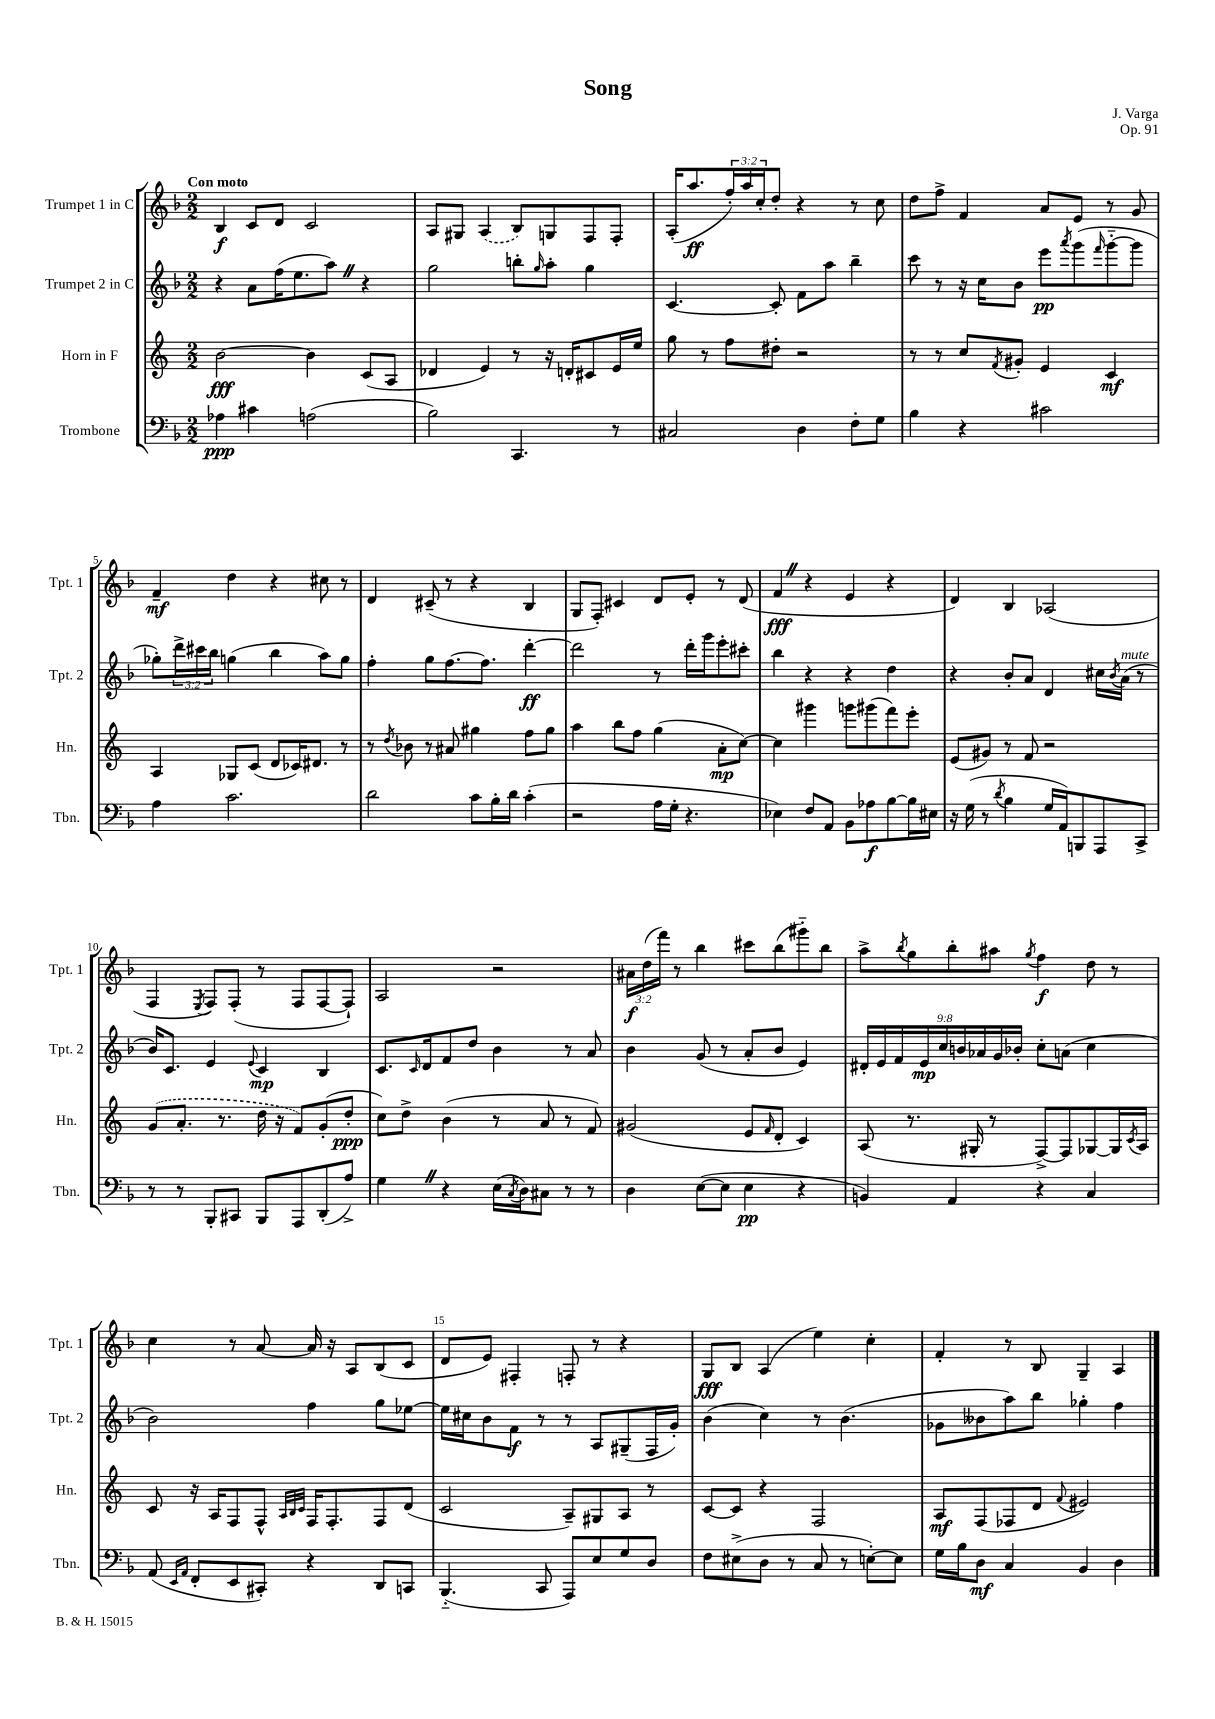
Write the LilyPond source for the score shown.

\header { title = "Song" composer = "J. Varga" opus = "Op. 91" }
<<
\new StaffGroup <<
\new Staff = "s0" \with { instrumentName = "Trumpet 1 in C" shortInstrumentName = "Tpt. 1" } {
    \clef treble \key f \major \numericTimeSignature \time 2/2 \override Staff.TupletNumber.text = #tuplet-number::calc-fraction-text \tempo "Con moto"
    bes4\f c'8 d'8 c'2 |
    a8 gis8 \once \slurDashed a4( bes8) g8 f8 f8-. |
    a16-.( a''8.\ff \tuplet 3/2 { f''16-.) a''16 c''16-. } d''8-. r4 r8 c''8 |
    d''8 f''8-> f'4 a'8 e'8 r8 g'8 |
    f'4--\mf d''4 r4 cis''8 r8 |
    d'4 cis'8--( r8 r4 bes4 |
    g8 f8-.) cis'4 d'8 e'8-. r8 d'8( |
    f'4\fff \once \override BreathingSign.text = \markup { \musicglyph "scripts.caesura.straight" } \breathe r4 e'4 r4 |
    d'4) bes4 aes2( |
    f4 \acciaccatura { e8 } f8) f8-.( r8 f8 f8~ f8-!) |
    a2 r2 |
    \tuplet 3/2 { ais'16\f d''16( f'''16) } r8 bes''4 cis'''8 bes''8( gis'''8-_) bes''8 |
    a''8-> \acciaccatura { bes''8 } g''8 bes''8-. ais''8 \acciaccatura { g''8 } f''4\f d''8 r8 |
    c''4 r8 a'8~ a'16 r16 a8 bes8( c'8 |
    d'8 e'8) fis4-. f8-. r8 r4 |
    g8\fff bes8 a4( e''4) c''4-. |
    f'4-. r8 bes8 g4-- a4 \bar "|." |
}
\new Staff = "s1" \with { instrumentName = "Trumpet 2 in C" shortInstrumentName = "Tpt. 2" } {
    \clef treble \key f \major \numericTimeSignature \time 2/2 \override Staff.TupletNumber.text = #tuplet-number::calc-fraction-text
    r4 a'8 f''16( e''8. a''8) \once \override BreathingSign.text = \markup { \musicglyph "scripts.caesura.straight" } \breathe r4 |
    g''2 b''8-. \grace { g''16 } a''8-. g''4 |
    c'4.~ c'8-. f'8 a''8 bes''4-- |
    c'''8 r8 r16 c''16 bes'8 e'''8\pp \acciaccatura { a'''8 } g'''8( \grace { f'''16 } g'''8~-_ g'''8 |
    ges''8-.) \tuplet 3/2 { d'''16-> cis'''16 bes''16 } g''4( bes''4 a''8) g''8 |
    f''4-. g''8 f''8.~ f''8. d'''4~-.\ff |
    d'''2 r8 d'''16-. g'''16 e'''8-. cis'''8-. |
    bes''4 r4 r4 d''4 |
    r4 bes'8-. a'8 d'4 cis''16 \acciaccatura { bes'8 } a'16^\markup { \italic "mute" }( r8 |
    bes'16) c'8. e'4 \appoggiatura { e'8 } c'4\mp bes4 |
    c'8. \grace { c'16 } d'16 f'8 d''8 bes'4 r8 a'8 |
    bes'4 g'8( r8 a'8-. bes'8 e'4) |
    \tuplet 9/8 { dis'16-. e'16 f'16 e'16\mp c''16 b'16 aes'16 g'16 bes'16-. } c''8-. a'8( c''4 |
    bes'2) f''4 g''8 ees''8~ |
    ees''16 cis''16 bes'8 f'8\f r8 r8 a8 gis8--( f16 g'16-.) |
    bes'4( c''4) r8 bes'4.( |
    ges'8 beses'8 a''8) bes''8 ges''4-. f''4 \bar "|." |
}
\new Staff = "s2" \with { instrumentName = "Horn in F" shortInstrumentName = "Hn." } {
    \clef treble \key c \major \numericTimeSignature \time 2/2
    b'2~\fff b'4 c'8( a8 |
    des'4 e'4) r8 r16 d'16-. cis'8 e'16 e''16 |
    g''8 r8 f''8 dis''8-. r2 |
    r8 r8 c''8 \acciaccatura { f'8 } gis'8-. e'4 c'4\mf |
    a4 ges8 c'8( d'8 ces'16) dis'8. r8 |
    r8 \acciaccatura { d''8 } bes'8 r8 ais'8 gis''4 f''8 gis''8 |
    a''4 b''8 f''8 g''4( a'8-.\mp c''8~) |
    c''4 gis'''4 g'''8 gis'''8( f'''8) e'''8-. |
    e'8( gis'8) r8 f'8 r2 |
    \once \slurDashed g'8( a'8.-. r8. d''16 r16 f'8) g'8-.( d''8-.\ppp |
    c''8) d''8-> b'4( r8 a'8 r8 f'8) |
    gis'2( e'8 \grace { f'16 } d'8-. c'4) |
    a8( r8. gis16-. r8 f8~->) f8 ges8~ ges16 \acciaccatura { c'8 } a16 |
    c'8 r16 a16 f8 f8-^ \grace { a32 b32 c'32 } f16 f8.-. f8 d'8( |
    c'2 a8--) gis8 a8 r8 |
    c'8~ c'8 r4 f2 |
    a8\mf f8( fes8 d'8 \appoggiatura { f'8 } eis'2) \bar "|." |
}
\new Staff = "s3" \with { instrumentName = "Trombone" shortInstrumentName = "Tbn." } {
    \clef bass \key f \major \numericTimeSignature \time 2/2
    aes4\ppp cis'4 a2( |
    bes2) c,4. r8 |
    cis2 d4 f8-. g8 |
    bes4 r4 cis'2 |
    a4 c'2. |
    d'2 c'8 bes16-. d'16 c'4-.( |
    r2 a16 g16-. r4. |
    ees4) f8 a,8 bes,8 aes8\f bes8~ bes16 eis16 |
    r16 g16( r8 \acciaccatura { d'8 } bes4 g16 a,16) b,,8 a,,8 c,8-> |
    r8 r8 bes,,8-. cis,8 bes,,8 a,,8 d,8-.( a8->) |
    g4 \once \override BreathingSign.text = \markup { \musicglyph "scripts.caesura.straight" } \breathe r4 e16( \acciaccatura { c8 } d16) cis8 r8 r8 |
    d4 e8~( e8 e4\pp r4 |
    b,4) a,4 r4 c4 |
    a,8( \grace { e,16 a,16 } f,8-. e,8 cis,8-.) r4 d,8 c,8 |
    bes,,4.-_( c,8 a,,8) e8 g8 d8 |
    f8 eis8->( d8 r8 c8 r8 e8~-.) e8 |
    g16 bes16 d8\mf c4 bes,4 d4 \bar "|." |
}
>>
>>
\layout { \context { \Score \override BarNumber.break-visibility = ##(#f #t #t) barNumberVisibility = #(every-nth-bar-number-visible 5) } }
